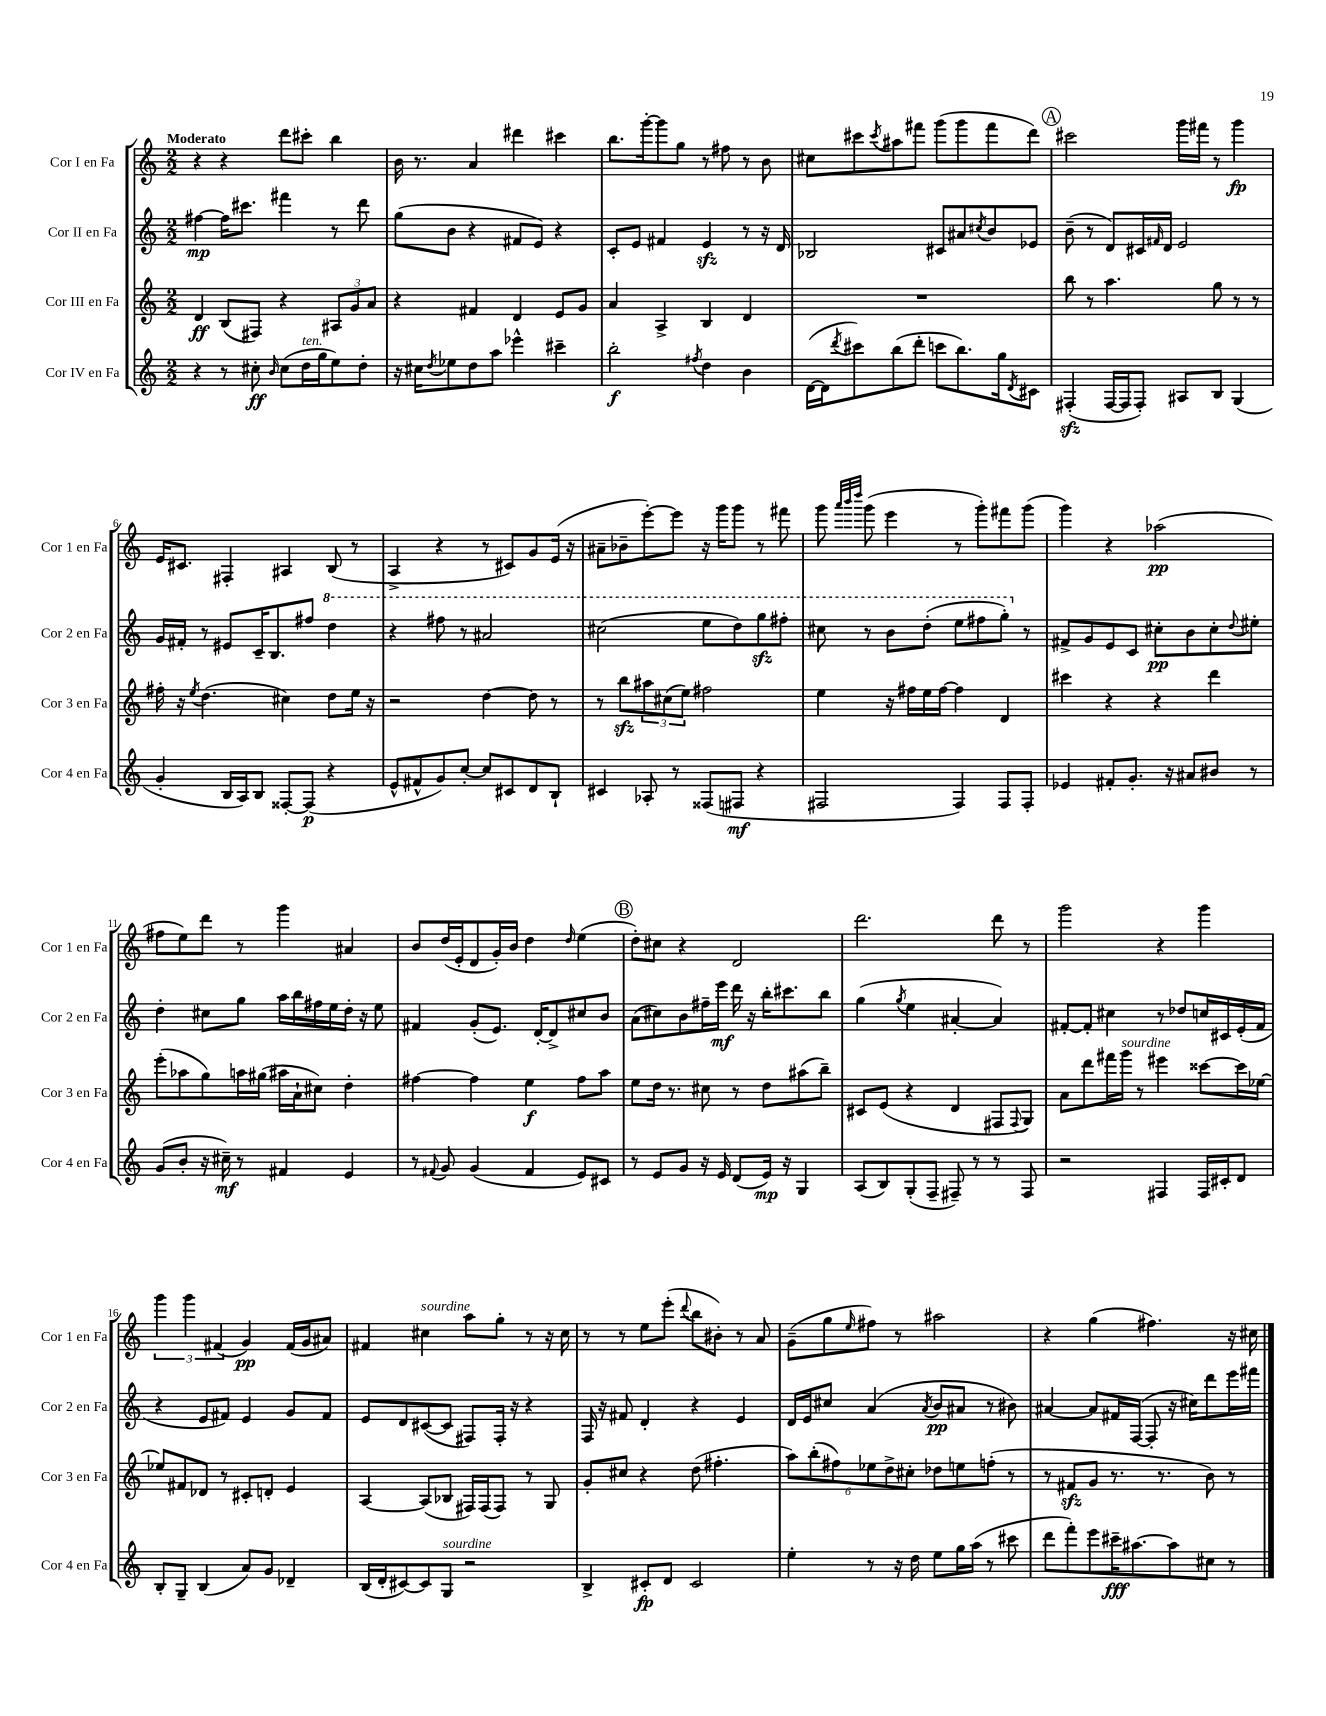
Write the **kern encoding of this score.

**kern	**dynam	**kern	**dynam	**kern	**dynam	**kern	**dynam
*part4	*part4	*part3	*part3	*part2	*part2	*part1	*part1
*staff4	*staff4	*staff3	*staff3	*staff2	*staff2	*staff1	*staff1
*I"Cor IV en Fa	*	*I"Cor III en Fa	*	*I"Cor II en Fa	*	*I"Cor I en Fa	*
*I'Cor 4 en Fa	*	*I'Cor 3 en Fa	*	*I'Cor 2 en Fa	*	*I'Cor 1 en Fa	*
*clefG2	*	*clefG2	*	*clefG2	*	*clefG2	*
*k[]	*	*k[]	*	*k[]	*	*k[]	*
*M2/2	*	*M2/2	*	*M2/2	*	*M2/2	*
=1	=1	=1	=1	=1	=1	=1	=1
!	!	!	!	!	!	!LO:TX:a:B:t=Moderato	!
4r	.	4d/	ff	[4ff#X\	mp	4r	.
8r	.	(8B/L	.	16ff#\KL]	.	4r	.
.	.	.	.	8.ccc#X\J	.	.	.
8cc#X'\	ff	8F#X/J)	.	.	.	.	.
16qqb/	.	.	.	.	.	.	.
(8cc#\L	.	4r	.	4fff#X\	.	8ddd\L	.
!LO:TX:a:i:t=ten.	!	!	!	!	!	!	!
16dd\L	.	.	.	.	.	8ccc#X'\J	.
16gg\J	.	.	.	.	.	.	.
8ee\)	.	12A#X/L	.	8r	.	4bb\	.
.	.	12g/	.	.	.	.	.
8dd'\J	.	.	.	8ddd\	.	.	.
.	.	12a/J	.	.	.	.	.
=2	=2	=2	=2	=2	=2	=2	=2
16r	.	4r	.	(8gg\L	.	16b\	.
16cc#X\KL	.	.	.	.	.	8.r	.
8qdd/	.	.	.	.	.	.	.
8ee-X\	.	.	.	8b\J	.	.	.
8dd\	.	4f#X/	.	4r	.	4a/	.
8aa\J	.	.	.	.	.	.	.
4eee-X^^\	.	4d/	.	8f#X/L	.	4ddd#X\	.
.	.	.	.	8e/J)	.	.	.
4ccc#X~\	.	8e/L	.	4r	.	4ccc#X\	.
.	.	8g/J	.	.	.	.	.
=3	=3	=3	=3	=3	=3	=3	=3
2bb'\	f	4a/	.	8c'/L	.	8.bb\L	.
.	.	.	.	8e/J	.	.	.
.	.	.	.	.	.	[16ggg'\k	.
.	.	4A^/	.	4f#X/	.	8ggg\]	.
.	.	.	.	.	.	8gg\J	.
8qff#X/	.	.	.	.	.	.	.
4dd\	.	4B/	.	4ezz/	.	8r	.
.	.	.	.	.	.	8ff#X\	.
4b\	.	4d/	.	8r	.	8r	.
.	.	.	.	16r	.	8b\	.
.	.	.	.	16d/	.	.	.
=4	=4	=4	=4	=4	=4	=4	=4
([16d\LL	.	1r	.	2B-X/	.	8cc#X\L	.
16d\J]	.	.	.	.	.	.	.
8qddd/	.	.	.	.	.	.	.
8ccc#X\)	.	.	.	.	.	8ccc#X\	.
.	.	.	.	.	.	8qccc#/	.
(8bb\	.	.	.	.	.	8aa#X\	.
8ddd'\J	.	.	.	.	.	8fff#X\J	.
8cccn\L	.	.	.	8c#X/L	.	(8ggg\L	.
8.bb\)	.	.	.	8a#X/	.	8ggg\	.
.	.	.	.	8qcc#X/	.	.	.
.	.	.	.	8b/	.	8fff#\	.
16gg\k	.	.	.	.	.	.	.
8qd/	.	.	.	.	.	.	.
8c#X\J	.	.	.	8e-X/J	.	8ddd\J)	.
!!LO:REH:place=s1:t=A
=5	=5	=5	=5	=5	=5	=5	=5
(4F#Xzz'/	.	8bb\	.	(8b~\	.	2ccc#X\	.
.	.	8r	.	8r	.	.	.
[16F#/LL	.	4.aa\	.	8d/L)	.	.	.
16F#/J]	.	.	.	.	.	.	.
8F#'/J)	.	.	.	16c#X/L	.	.	.
.	.	.	.	16qqf#X/	.	.	.
.	.	.	.	16d/JJ	.	.	.
8A#X/L	.	.	.	2e/	.	16ggg\LL	.
.	.	.	.	.	.	16fff#X\JJ	.
8B/J	.	8gg\	.	.	.	8r	.
(4G/	.	8r	.	.	.	4ggg\	fp
.	.	8r	.	.	.	.	.
!!LO:LB:g=z
=6	=6	=6	=6	=6	=6	=6	=6
4g'/	.	16ff#X'\	.	16g/LL	.	16e/KL	.
.	.	16r	.	16f#X'/JJ	.	8.c#X/J	.
.	.	8qee/	.	.	.	.	.
.	.	(4.dd\	.	8r	.	.	.
16B/LL	.	.	.	8e#X/L	.	4F#X'/	.
16A/J)	.	.	.	.	.	.	.
8B/J	.	.	.	16c~/K	.	.	.
.	.	.	.	8.B/	.	.	.
[8F##X'/L	.	4cc#X\)	.	.	.	4A#X/	.
(8F##/J]	p	.	.	8ff#X/J	.	.	.
*	*	*	*	*8va	*	*	*
4r	.	8dd\L	.	4ddd\	.	(8B/	.
.	.	16ee\Jk	.	.	.	8r	.
.	.	16r	.	.	.	.	.
=7	=7	=7	=7	=7	=7	=7	=7
8e^^/L	.	2r	.	4r	.	4A^/	.
8f#X^^/	.	.	.	.	.	.	.
8g/)	.	.	.	8fff#X\	.	4r	.
[8cc'/J	.	.	.	8r	.	.	.
8cc/L]	.	[4dd\	.	2aa#X/	.	8r	.
8c#X/	.	.	.	.	.	8c#X/L)	.
8d/	.	8dd\]	.	.	.	8g/	.
8B`/J	.	8r	.	.	.	(16e/Jk	.
.	.	.	.	.	.	16r	.
=8	=8	=8	=8	=8	=8	=8	=8
4c#X/	.	8r	.	(2ccc#X\	.	8a#X~\L	.
.	.	8bbzz\L	.	.	.	8b-X~\	.
8A-X'/	.	12aa#X\	.	.	.	[8eee'\)	.
.	.	(12cc#X\	.	.	.	.	.
8r	.	.	.	.	.	8eee\J]	.
.	.	12ee\J)	.	.	.	.	.
(8F##X/L	.	2ff#X\	.	8eee\L	.	16r	.
.	.	.	.	.	.	16ggg\KL	.
8F#X/J	mf	.	.	8ddd\)	.	8ggg\J	.
4r	.	.	.	8gggzz\	.	8r	.
.	.	.	.	8fff#X'\J	.	8fff#X\	.
=9	=9	=9	=9	=9	=9	=9	=9
2F#X/	.	4ee\	.	8ccc#X\	.	8ggg\	.
.	.	.	.	.	.	32qqaaa/LLL	.
.	.	.	.	.	.	32qqbbb/	.
.	.	.	.	.	.	32qqdddd/JJJ	.
.	.	.	.	8r	.	(8ggg\	.
.	.	16r	.	8bb\L	.	4eee\	.
.	.	16ff#X\LL	.	.	.	.	.
.	.	16ee\	.	(8ddd'\J	.	.	.
.	.	[16ff#\JJ	.	.	.	.	.
4F#/)	.	4ff#\]	.	8eee\L	.	8r	.
.	.	.	.	8fff#X\	.	8ggg'\L)	.
8F#/L	.	4d/	.	8ggg'\J)	.	8fff#X\	.
*	*	*	*	*X8va	*	*	*
8F#'/J	.	.	.	8r	.	(8ggg\J	.
=10	=10	=10	=10	=10	=10	=10	=10
4e-X/	.	4ccc#X\	.	8f#X^/L	.	4ggg\)	.
.	.	.	.	8g/	.	.	.
8f#X'/L	.	4r	.	8e/	.	4r	.
8.g'/J	.	.	.	8c/J	.	.	.
.	.	4r	.	8cc#X'\L	pp	(2aa-X\	pp
16r	.	.	.	.	.	.	.
8a#X/L	.	.	.	8b\	.	.	.
8b#X/J	.	4ddd\	.	8cc#'\	.	.	.
.	.	.	.	8qqdd/	.	.	.
8r	.	.	.	8ee#X'\J	.	.	.
!!LO:LB:g=z
=11	=11	=11	=11	=11	=11	=11	=11
(8g/L	.	(8eee'\L	.	4dd'\	.	8ff#X\L	.
8b'/J	.	8aa-X\	.	.	.	8ee\)	.
16r	.	8gg\)	.	8cc#X\L	.	8ddd\J	.
16cc#X~\)	mf	.	.	.	.	.	.
8r	.	16aan\L	.	8gg\J	.	8r	.
.	.	(16gg#X\JJ	.	.	.	.	.
4f#X/	.	16aa#X\LL	.	16aa\LL	.	4ggg\	.
.	.	16a`\J	.	16bb\	.	.	.
.	.	8cc#X\J)	.	16ff#X\	.	.	.
.	.	.	.	16ee\	.	.	.
4e/	.	4dd'\	.	16dd'\JJ	.	4a#X/	.
.	.	.	.	16r	.	.	.
.	.	.	.	8ee\	.	.	.
=12	=12	=12	=12	=12	=12	=12	=12
8r	.	[4ff#X\	.	4f#X/	.	8b/L	.
8qqf#X/	.	.	.	.	.	.	.
8g/	.	.	.	.	.	(16dd/L	.
.	.	.	.	.	.	16e'/J	.
(4g/	.	4ff#\]	.	(8g'/L	.	8d/	.
.	.	.	.	8.e/J)	.	16g'/L)	.
.	.	.	.	.	.	16b/JJ	.
4f#/	.	4ee\	f	.	.	4dd\	.
.	.	.	.	[16d'/KL	.	.	.
.	.	.	.	8d^/]	.	.	.
.	.	.	.	.	.	16qqdd/	.
8e/L)	.	8ff#\L	.	8cc#X/	.	(4ee\	.
8c#X/J	.	8aa\J	.	8b/J	.	.	.
!!LO:REH:place=s1:t=B
=13	=13	=13	=13	=13	=13	=13	=13
8r	.	8ee\L	.	(8a\L	.	8dd'\L)	.
8e/L	.	16dd\Jk	.	8cc#X\)	.	8cc#X\J	.
.	.	8.r	.	.	.	.	.
8g/J	.	.	.	8b\	.	4r	.
16r	.	8cc#X\	.	16ff#X~\L	.	.	.
16e/	.	.	.	16eee\JJ	mf	.	.
(8d/L	.	8r	.	16ddd\	.	2d/	.
.	.	.	.	16r	.	.	.
16e/Jk)	mp	8dd\L	.	16bb'\KL	.	.	.
16r	.	.	.	8.ccc#X\	.	.	.
4G/	.	(8aa#X\	.	.	.	.	.
.	.	8bb~\J)	.	8bb\J	.	.	.
=14	=14	=14	=14	=14	=14	=14	=14
(8A/L	.	8c#X/L	.	(4gg\	.	2.ddd\	.
8B/)	.	(8e/J	.	.	.	.	.
.	.	.	.	8qgg/	.	.	.
(8G'/	.	4r	.	4ee\	.	.	.
8F~/J	.	.	.	.	.	.	.
8F#X~/)	.	4d/	.	[4a#X'/	.	.	.
8r	.	.	.	.	.	.	.
8r	.	8F#X/L	.	4a#/])	.	8ddd\	.
.	.	8qqF#/	.	.	.	.	.
8F#/	.	8G/J)	.	.	.	8r	.
=15	=15	=15	=15	=15	=15	=15	=15
2r	.	8a\L	.	[8f#X'/L	.	2ggg\	.
.	.	8ddd\	.	8f#'/J]	.	.	.
.	.	16fff#X\L	.	4cc#X\	.	.	.
!	!	!LO:TX:a:i:t=sourdine	!	!	!	!	!
.	.	16ggg\JJ	.	.	.	.	.
.	.	8r	.	.	.	.	.
4F#X/	.	4eee#X\	.	8r	.	4r	.
.	.	.	.	8dd-X/L	.	.	.
16F#/LL	.	[8ccc##X\L	.	16ccn/L	.	4ggg\	.
16c#X'/J	.	.	.	16c#X/	.	.	.
8d/J	.	16ccc##\L]	.	(16e'/	.	.	.
.	.	[16ee-X\JJ	.	16f#/JJ	.	.	.
!!LO:LB:g=z
=16	=16	=16	=16	=16	=16	=16	=16
8B'/L	.	8ee-X/L]	.	4r	.	6ggg\	.
8G~/J	.	8f#X/	.	.	.	.	.
.	.	.	.	.	.	6ggg\	.
(4B/	.	8d-X/J	.	8e/L	.	.	.
.	.	.	.	.	.	(6f#X/	.
.	.	8r	.	8f#X/J)	.	.	.
8a/L)	.	8c#X'/L	.	4e/	.	4g/)	pp
8g/J	.	8dn'/J	.	.	.	.	.
4d-X~/	.	4e/	.	8g/L	.	(16f#/LL	.
.	.	.	.	.	.	16g/J	.
.	.	.	.	8f#/J	.	8a#X/J)	.
=17	=17	=17	=17	=17	=17	=17	=17
(16B/LL	.	[4A/	.	8e/L	.	4f#X/	.
16d'/J	.	.	.	.	.	.	.
[8c#X/)	.	.	.	8d/	.	.	.
!	!	!	!	!	!	!LO:TX:a:i:t=sourdine	!
8c#/]	.	(8A/L]	.	([8c#X/	.	4cc#X\	.
!LO:TX:a:i:t=sourdine	!	!	!	!	!	!	!
8G/J	.	8B-X/J	.	8c#/J]	.	.	.
2r	.	16F#X/LL)	.	8F#X/L)	.	8aa\L	.
.	.	(16F#/J	.	.	.	.	.
.	.	8F#/J)	.	16F#'/Jk	.	8gg'\J	.
.	.	.	.	16r	.	.	.
.	.	8r	.	4r	.	8r	.
.	.	8G/	.	.	.	16r	.
.	.	.	.	.	.	16cc#\	.
=18	=18	=18	=18	=18	=18	=18	=18
4B^/	.	8g'/L	.	16F/	.	8r	.
.	.	.	.	16r	.	.	.
.	.	8cc#X/J	.	8f#X/	.	8r	.
8c#X'/L	fp	4r	.	4d'/	.	8ee\L	.
8d/J	.	.	.	.	.	(8eee'\J	.
.	.	.	.	.	.	8qqddd/	.
2c#/	.	(8dd\	.	4r	.	8bb\L	.
.	.	4.ff#X'\	.	.	.	8b#X'\J)	.
.	.	.	.	4e/	.	8r	.
.	.	.	.	.	.	8a/	.
=19	=19	=19	=19	=19	=19	=19	=19
4ee'\	.	12aa\L)	.	16d/LL	.	(8g~\L	.
.	.	.	.	16e/J	.	.	.
.	.	(12bb'\	.	.	.	.	.
.	.	.	.	8cc#X/J	.	8gg\	.
.	.	12ff#X\)	.	.	.	.	.
.	.	.	.	.	.	16qqee/	.
8r	.	12ee-X\	.	(4a/	.	8ff#X\J)	.
.	.	12dd^\	.	.	.	.	.
16r	.	.	.	.	.	8r	.
.	.	12cc#X'\J	.	.	.	.	.
16dd\	.	.	.	.	.	.	.
.	.	.	.	8qa/	.	.	.
8ee\L	.	8dd-X\L	.	8b/L	pp	2aa#X\	.
16gg\L	.	8een\	.	8a#X/J	.	.	.
(16aa\JJ	.	.	.	.	.	.	.
8r	.	(8ffn'\J	.	8r	.	.	.
8ccc#X\	.	8r	.	8b#X\)	.	.	.
=20	=20	=20	=20	=20	=20	=20	=20
8ddd\L	.	8r	.	[4a#X/	.	4r	.
8fff'\)	.	8f#Xzz/L	.	.	.	.	.
8eee\	.	8g/J	.	8a#/L]	.	(4gg\	.
16ccc#X~\K	fff	8.r	.	16f#X/L	.	.	.
[8.aa#X\	.	.	.	([16F/JJ	.	.	.
.	.	.	.	8F'/]	.	4.ff#X\)	.
.	.	8.r	.	.	.	.	.
8aa#\]	.	.	.	16r	.	.	.
.	.	.	.	16cc#X\KL)	.	.	.
8cc#X\J	.	8b\)	.	8ddd\	.	.	.
8r	.	8r	.	16eee\L	.	16r	.
.	.	.	.	16fff#X\JJ	.	16cc#X\	.
==	==	==	==	==	==	==	==
*-	*-	*-	*-	*-	*-	*-	*-
